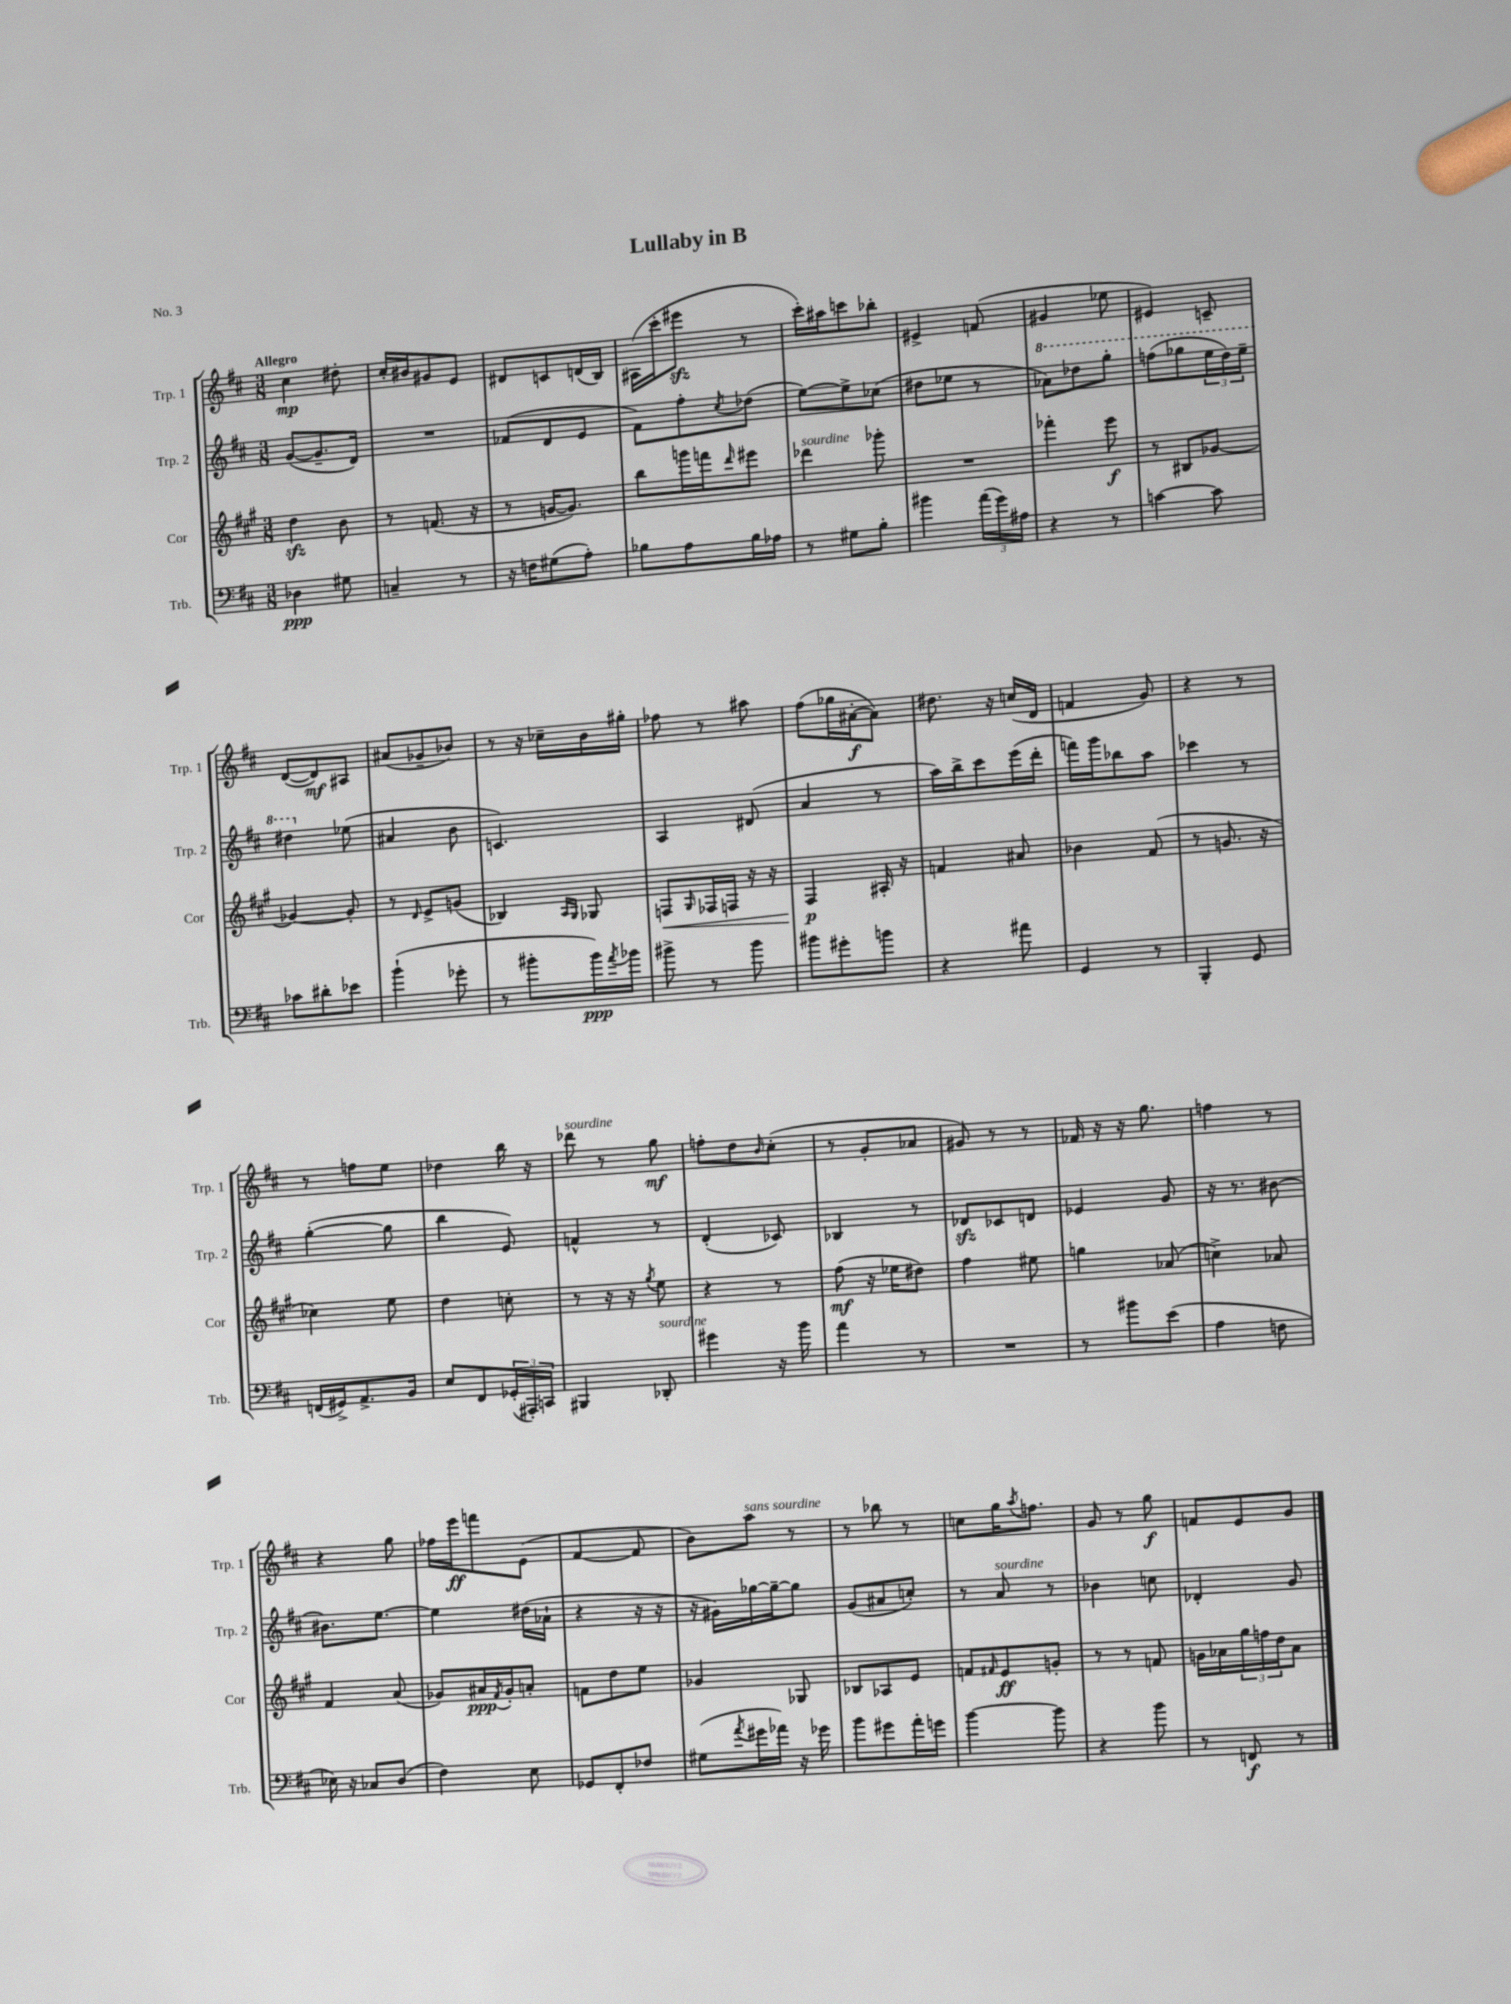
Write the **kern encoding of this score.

**kern	**dynam	**kern	**dynam	**kern	**kern	**dynam
*part4	*part4	*part3	*part3	*part2	*part1	*part1
*staff4	*staff4	*staff3	*staff3	*staff2	*staff1	*staff1
*I"Trb.	*	*I"Cor	*	*I"Trp. 2	*I"Trp. 1	*
*I'Trb.	*	*I'Cor	*	*I'Trp. 2	*I'Trp. 1	*
*clefF4	*	*clefG2	*	*clefG2	*clefG2	*
*k[f#c#]	*	*k[f#c#g#]	*	*k[f#c#]	*k[f#c#]	*
*M3/8	*	*M3/8	*	*M3/8	*M3/8	*
=1	=1	=1	=1	=1	=1	=1
!	!	!	!	!	!LO:TX:a:B:t=Allegro	!
4D-X\	ppp	4ddzz\	.	([8g/L	4cc#\	mp
.	.	.	.	8.g~/]	.	.
8G#X\	.	8b\	.	.	8dd#X'\	.
.	.	.	.	16d/Jk)	.	.
=2	=2	=2	=2	=2	=2	=2
4Cn~/	.	8r	.	4.r	16cc#'/LL	.
.	.	.	.	.	16b#X/J	.
.	.	(8.fn/	.	.	8g#X/	.
8r	.	.	.	.	8e/J	.
.	.	16r	.	.	.	.
=3	=3	=3	=3	=3	=3	=3
16r	.	8r	.	(8f-X/L	8d#X/L	.
16Fn\KL	.	.	.	.	.	.
(8G#X\	.	[16gn/KL	.	8d/	8cn/	.
.	.	8.g/J])	.	.	.	.
8A'\J)	.	.	.	8e/J	(16dn/L	.
.	.	.	.	.	16B/JJ)	.
=4	=4	=4	=4	=4	=4	=4
8B-X\L	.	8bb\L	.	8f#\L)	(16A#X\LL	.
.	.	.	.	.	16ccc#'\J	.
8A\	.	16gggn\L	.	8ff#'\	8eee#Xzz\J	.
.	.	16fffn\J	.	.	.	.
.	.	16qqddd/	.	8qcc#/	.	.
16B-\L	.	8eee#X\J	.	(8dd-X\J	8r	.
16A-X\JJ	.	.	.	.	.	.
=5	=5	=5	=5	=5	=5	=5
!	!	!LO:TX:a:i:t=sourdine	!	!	!	!
8r	.	4ddd-X\	.	[8ee\L)	16ccc#'\LL)	.
.	.	.	.	.	16aa#X\J	.
8G#X\L	.	.	.	8ee^\]	8cccn\	.
8B'\J	.	8ggg-X'\	.	(8cc-X\J	8bb-X'\J	.
=6	=6	=6	=6	=6	=6	=6
4b#X\	.	4.r	.	8dd#X\L	4e#X^/	.
.	.	.	.	8ee-X\J	.	.
(24a\LL	.	.	.	8r	(8fn/	.
24g\)	.	.	.	.	.	.
24A#X\JJ	.	.	.	.	.	.
=7	=7	=7	=7	=7	=7	=7
*	*	*	*	*8va	*	*
4r	.	4fff-X'\	.	8aa-X\L)	4g#X/	.
.	.	.	.	8ddd-X\	.	.
8r	.	8eee\	f	8ggg'\J	8ee-X\	.
=8	=8	=8	=8	=8	=8	=8
[4cn\	.	8r	.	(8fffn\L	4e#X/)	.
.	.	8B#X/L	.	8ggg-X\	.	.
8c\]	.	[8g-X/J	.	24eee\L	8cn~/	.
.	.	.	.	24ddd\)	.	.
.	.	.	.	24eee~\JJ	.	.
!!LO:LB:g=z
=9	=9	=9	=9	=9	=9	=9
8c-X\L	.	4g-X/_	.	4ddd#X\	([8d/L	.
8d#X'\	.	.	.	.	8d/])	mf
*	*	*	*	*X8va	*	*
8e-X\J	.	8g-'/]	.	(8ee-X\	8A#X/J	.
=10	=10	=10	=10	=10	=10	=10
(4b`\	.	8r	.	4a#X/	(8a#X/L	.
.	.	16qqd/	.	.	.	.
.	.	8e^/L	.	.	8g-X~/	.
8g-X'\	.	(8gn/J	.	8b\	8b-X/J)	.
=11	=11	=11	=11	=11	=11	=11
8r	.	4B-X/)	.	4.cn/)	8r	.
8b#X'\L	.	.	.	.	16r	.
.	.	.	.	.	16cc-X~\LL	.
.	.	16qqA/LL	.	.	.	.
.	.	16qqG#/JJ	.	.	.	.
16b#\L)	ppp	8G-X/	.	.	16b\	.
8qa/	.	.	.	.	.	.
16b-X\JJ	.	.	.	.	16gg#X'\JJ	.
=12	=12	=12	=12	=12	=12	=12
!	!	!	!LO:HP:b	!	!	!
8b#X^\	.	8Fn/L	<	4A/	8ff-X\	.
.	.	16qqG#/	.	.	.	.
8r	.	16F-X/L	.	.	8r	.
.	.	16Fn/JJ	.	.	.	.
8b#\	.	16r	.	(8d#X/	8aa#X\	.
.	.	16r	.	.	.	.
=13	=13	=13	=13	=13	=13	=13
8b#X\L	.	4F#/	p	4a/	(8ff#\L	.
8g#X'\	.	.	.	.	16gg-X\L	.
.	.	.	.	.	[16a#X'\J	f
8bn\J	.	16A#X'/	[	8r	8a#\J])	.
.	.	16r	.	.	.	.
=14	=14	=14	=14	=14	=14	=14
4r	.	4fn/	.	16aa\LL)	8.dd#X\	.
.	.	.	.	16bb^\J	.	.
.	.	.	.	8ccc#\	.	.
.	.	.	.	.	16r	.
8a#X\	.	8a#X/	.	(16eee\L	(16ccn/LL	.
.	.	.	.	16ddd'\JJ	16d/JJ	.
=15	=15	=15	=15	=15	=15	=15
4GG/	.	4b-X\	.	16fffn\LL)	4fn/	.
.	.	.	.	16ggg\J	.	.
.	.	.	.	8bb-X\	.	.
8r	.	(8f#/	.	8aa\J	8g/)	.
=16	=16	=16	=16	=16	=16	=16
4BBB'/	.	8r	.	4ccc-X\	4r	.
.	.	8.gn/	.	.	.	.
8GG/	.	.	.	8r	8r	.
.	.	16r	.	.	.	.
!!LO:LB:g=z
=17	=17	=17	=17	=17	=17	=17
(16FFn/LL	.	4cc-X\)	.	([4gg'\	8r	.
16GG#X^/J)	.	.	.	.	.	.
8.AA^/	.	.	.	.	8ffn\L	.
.	.	8ee\	.	8gg\]	8ee\J	.
16BB/Jk	.	.	.	.	.	.
=18	=18	=18	=18	=18	=18	=18
8E/L	.	4dd\	.	4bb\	4dd-X\	.
8FF#/	.	.	.	.	.	.
(24GG-X'/L	.	8ccn'\	.	8e/)	16bb\	.
24AAA#X'/)	.	.	.	.	.	.
.	.	.	.	.	16r	.
24CCn/JJ	.	.	.	.	.	.
=19	=19	=19	=19	=19	=19	=19
!	!	!	!	!	!LO:TX:a:i:t=sourdine	!
4BBB#X/	.	8r	.	4fn^^/	8ddd-X\	.
.	.	16r	.	.	8r	.
.	.	16r	.	.	.	.
.	.	8qgg#/	.	.	.	.
!LO:TX:a:i:t=sourdine	!	!	!	!	!	!
8DD-X'/	.	8ee\	.	8r	8gg\	mf
=20	=20	=20	=20	=20	=20	=20
4g#X\	.	4r	.	(4d'/	8ffn'\L	.
.	.	.	.	.	8dd\	.
.	.	.	.	.	16qqb/	.
16r	.	8r	.	8c-X/)	(8cc#'\J	.
16b\	.	.	.	.	.	.
=21	=21	=21	=21	=21	=21	=21
4a\	.	(8ff#\	mf	4B-X/	8r	.
.	.	16r	.	.	8g'/L	.
.	.	16ee-X\KL	.	.	.	.
8r	.	8dd#X\J)	.	8r	8a-X/J	.
=22	=22	=22	=22	=22	=22	=22
4.r	.	4ff#\	.	8d-Xzz/L	8g#X/)	.
.	.	.	.	8c-X/	8r	.
.	.	8ee#X\	.	8dn/J	8r	.
=23	=23	=23	=23	=23	=23	=23
8r	.	4ggn\	.	4e-X/	16f-X/	.
.	.	.	.	.	16r	.
8b#X\L	.	.	.	.	16r	.
.	.	.	.	.	8.gg\	.
(8e\J	.	(8a-X/	.	8g/	.	.
=24	=24	=24	=24	=24	=24	=24
4A\	.	4ccn^\)	.	16r	4ffn\	.
.	.	.	.	8.r	.	.
8Fn\	.	8a-X/	.	[8b#X\	8r	.
!!LO:LB:g=z
=25	=25	=25	=25	=25	=25	=25
16E-X\)	.	4f#/	.	8.b#X\L]	4r	.
16r	.	.	.	.	.	.
8C-X/L	.	.	.	.	.	.
.	.	.	.	[8.ee\J	.	.
(8D/J	.	(8a/	.	.	8gg\	.
=26	=26	=26	=26	=26	=26	=26
4F#\)	.	8g-X/L)	.	4ee\]	16ff-X\LL	.
.	.	.	.	.	16eee\J	ff
.	.	16a#X/L	ppp	.	8fffn\	.
.	.	8qf#/	.	.	.	.
.	.	16g-'/J	.	.	.	.
8E\	.	8an'/J	.	(16dd#X\LL	(8e\J	.
.	.	.	.	16a-X`\JJ	.	.
=27	=27	=27	=27	=27	=27	=27
8GG-X/L	.	8fn\L	.	4r	[4f#/	.
8FF#'/	.	8dd\	.	.	.	.
8F-X/J	.	8ee\J	.	16r	8f#/]	.
.	.	.	.	16r	.	.
=28	=28	=28	=28	=28	=28	=28
(8G#X\L	.	4g-X/	.	16r	8b\L)	.
.	.	.	.	16g#X\LL)	.	.
8qa/	.	.	.	.	.	.
!	!	!	!	!	!LO:TX:a:i:t=sans sourdine	!
16g#X\L	.	.	.	[16gg-X\	8aa\J	.
16a-X\JJ)	.	.	.	16gg-~\J_	.	.
16r	.	8G-X/	.	8gg-\J]	8r	.
16g-X\	.	.	.	.	.	.
=29	=29	=29	=29	=29	=29	=29
8b\L	.	8B-X/L	.	(8g/L	8r	.
8g#X\	.	8A-X/	.	8a#X/	8bb-X\	.
16a'\L	.	8e/J	.	8ccn'/J)	8r	.
16gn\JJ	.	.	.	.	.	.
=30	=30	=30	=30	=30	=30	=30
[4b\	.	8fn/L	.	8r	8ccn\L	.
.	.	16qqf#X/	.	.	.	.
!	!	!	!	!LO:TX:a:i:t=sourdine	!	!
.	.	8e/	ff	8a/	16gg\K	.
.	.	.	.	.	8qaa/	.
.	.	.	.	.	8.ffn\J	.
8b\]	.	8gn'/J	.	8r	.	.
=31	=31	=31	=31	=31	=31	=31
4r	.	8r	.	4b-X\	8g/	.
.	.	8r	.	.	8r	.
8b\	.	8fn/	.	8ccn\	8gg\	f
=32	=32	=32	=32	=32	=32	=32
8r	.	16gn\LL	.	4d-X'/	8fn/L	.
.	.	16a-X\	.	.	.	.
8FFn/	f	24gg#\	.	.	8e/	.
.	.	24ffn\	.	.	.	.
.	.	24dd\J	.	.	.	.
8r	.	8a-\J	.	8g/	8g/J	.
==	==	==	==	==	==	==
*-	*-	*-	*-	*-	*-	*-
